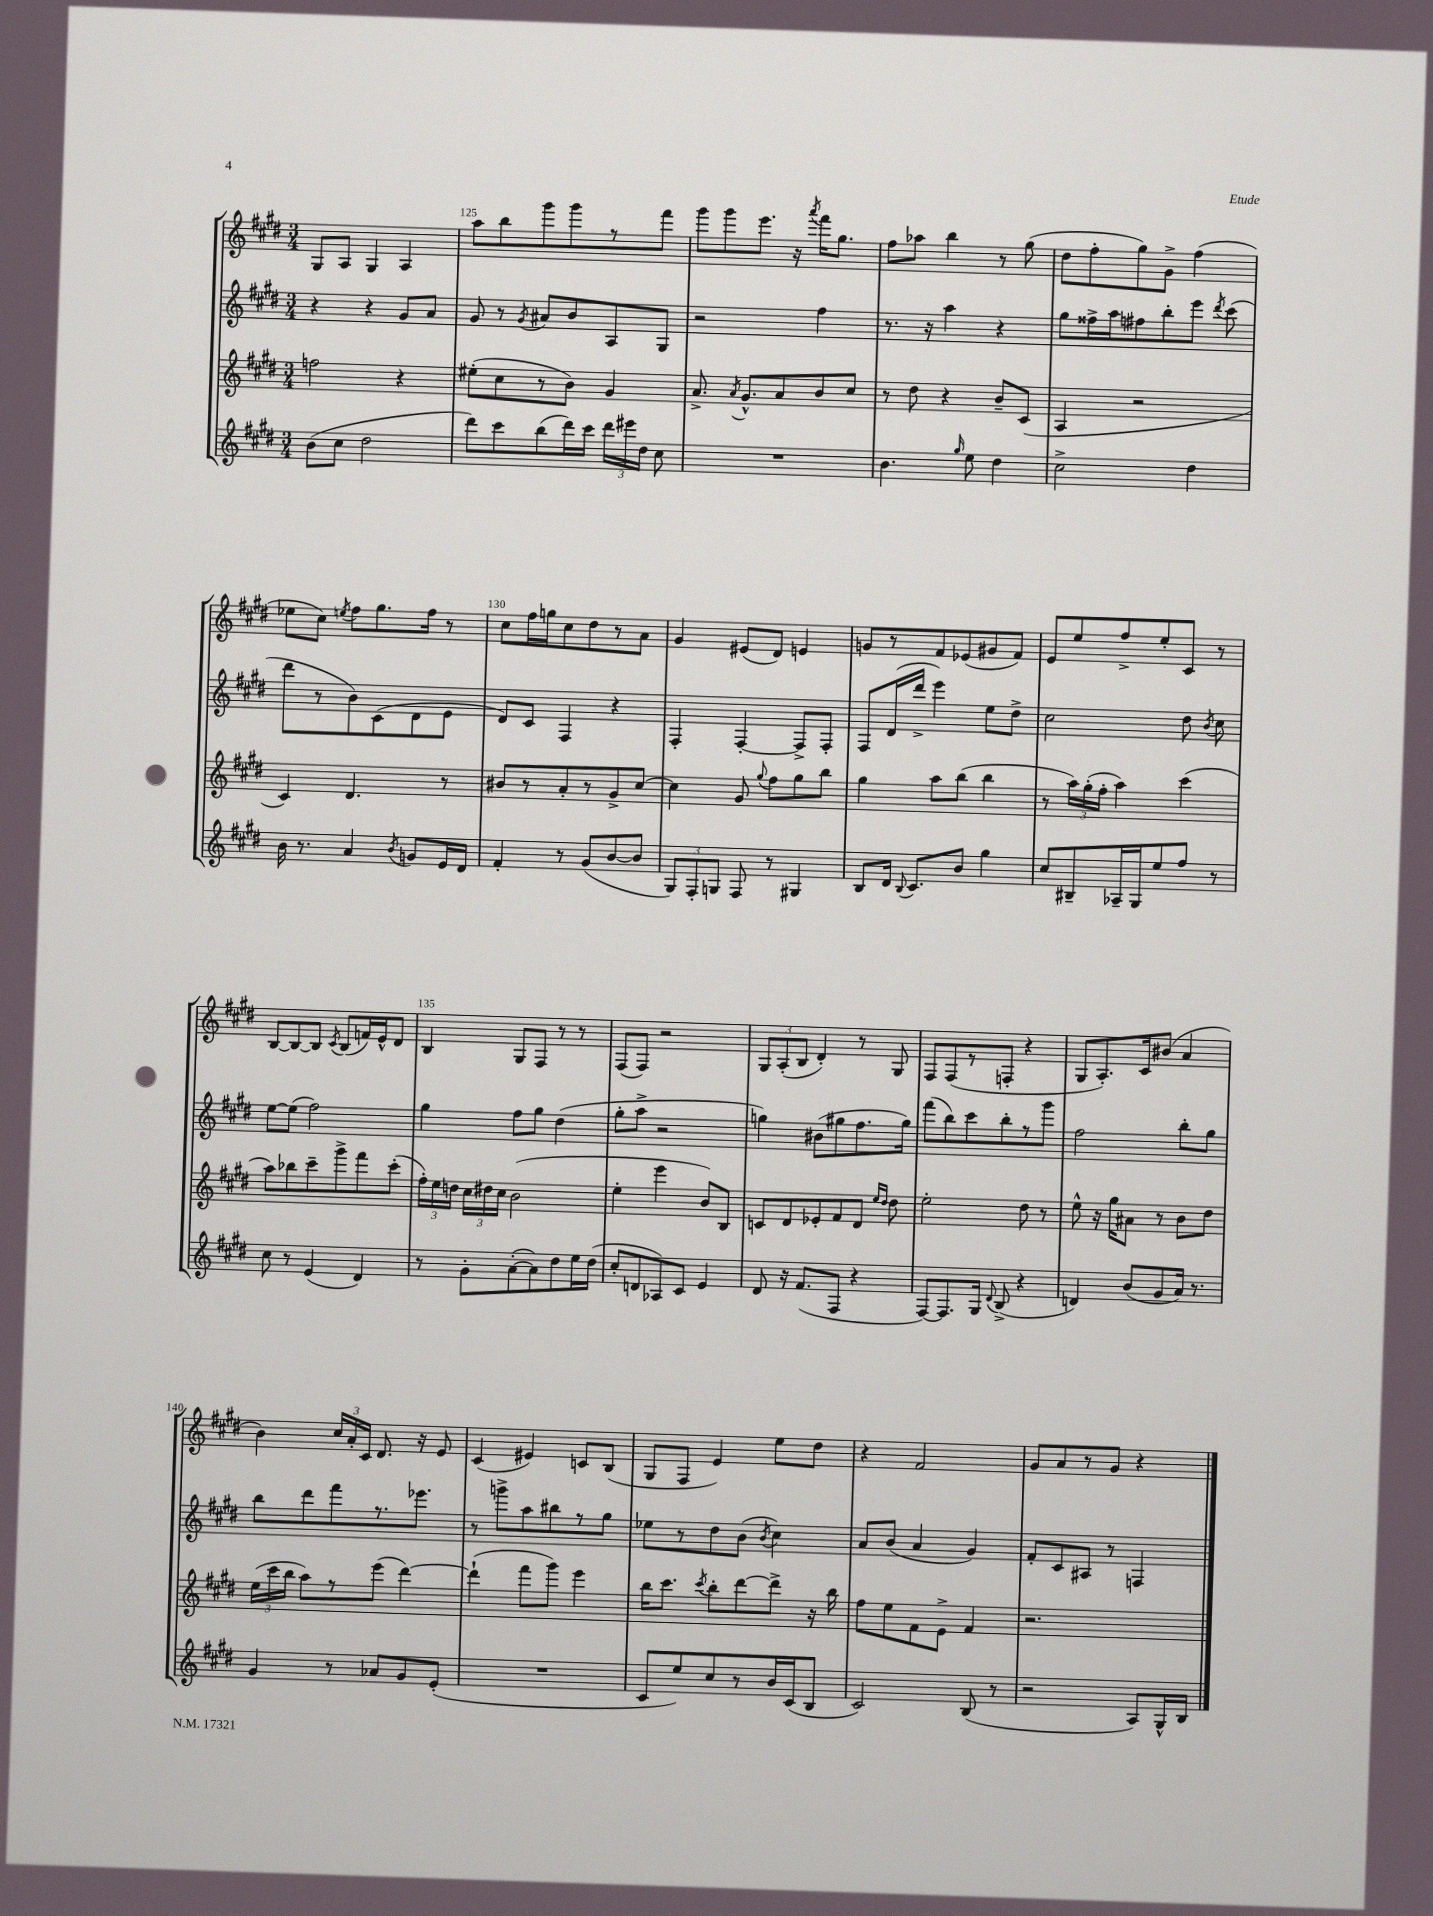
<<
\new StaffGroup <<
\new Staff = "s0" {
    \clef treble \key e \major \numericTimeSignature \time 3/4
    \autoBeamOff gis8[ a8] gis4 a4 |
    a''8[ b''8 gis'''8 gis'''8 r8 fis'''8] |
    gis'''8[ gis'''8 e'''8.] r16 \acciaccatura { a'''8 } fis'''16[ gis''8.] |
    fis''8[ aes''8] b''4 r8 gis''8( |
    dis''8[ fis''8-. gis''8) gis'8]-> fis''4( |
    ees''8[ cis''8]) \acciaccatura { e''8 } fis''8[ gis''8. fis''16] r8 |
    cis''8[ fis''16 g''16 cis''8 dis''8 r8 a'8] |
    gis'4 eis'8[( dis'8]) e'4 |
    g'8[ r8 fis'8 ees'8( gis'8 fis'8]) |
    e'8[ e''8 fis''8-> e''8-. cis'8] r8 |
    b8[~ b8~ b8] \acciaccatura { cis'8 } b8[( f'16) e'16-^ dis'8] |
    b4 gis8[ fis8] r8 r8 |
    fis8[( fis8]) r2 |
    \tuplet 3/2 { gis8[ a8-.( b8] } dis'4-.) r8 gis8 |
    fis8[ fis8( r8 f8]-. r4 |
    gis8[ a8.-.) cis'16 bis'8]( a'4 |
    b'4) \tuplet 3/2 { cis''16[ a'16-. cis'16] } dis'8. r16 e'8 |
    cis'4( eis'4) c'8[ b8]( |
    gis8[ fis8] e'4) e''8[ dis''8] |
    r4 fis'2 |
    gis'8[ a'8 r8 gis'8] r4 \bar "|." |
}
\new Staff = "s1" {
    \clef treble \key e \major \numericTimeSignature \time 3/4
    \autoBeamOff r4 r4 gis'8[ a'8] |
    gis'8 r8 \acciaccatura { gis'8 } ais'8[ b'8 a8 gis8] |
    r2 fis''4 |
    r8. r16 a''4 r4 |
    gis''8[ fisis''16-> a''16 fis''8 b''8-. e'''8] \acciaccatura { dis'''8 } cis'''8( |
    dis'''8[ r8 b'8) cis'8( dis'8 e'8] |
    dis'8[) cis'8] fis4 r4 |
    fis4-. fis4~-. fis8[-> fis8]-. |
    fis8[ dis'16( dis'''16]-> e'''4) e''8[ dis''8]-> |
    cis''2 dis''8 \acciaccatura { b'8 } cis''8 |
    e''8[~ e''8]( fis''2) |
    gis''4 fis''8[ gis''8] dis''4( |
    gis''8[-. a''8]-> r2 |
    g''4) bis'8[( gis''8 fis''8. gis''16]) |
    fis'''8[( b''8) cis'''8 b''8-. r8 gis'''8] |
    fis''2 b''8[-. gis''8] |
    b''8[ dis'''8 fis'''8 r8. ees'''8.] |
    r8 g'''8[-> a''8 bis''8 r8 gis''8] |
    ees''8[ r8 dis''8 b'8]( \acciaccatura { b'8 } cis''4) |
    a'8[ b'8]( a'4 gis'4) |
    fis'8[-. cis'8 ais8] r8 f4 \bar "|." |
}
\new Staff = "s2" {
    \clef treble \key e \major \numericTimeSignature \time 3/4
    \autoBeamOff f''2 r4 |
    eis''8[-.( cis''8 r8 b'8]) gis'4 |
    a'8.-> \acciaccatura { a'8 } gis'8.[-^ a'8 b'8 cis''8] |
    r8 dis''8 r4 b'8[-- cis'8]( |
    a4 r2 |
    cis'4) dis'4. r8 |
    bis'8[ r8 a'8-. r8 gis'8-> cis''8]~ |
    cis''4 gis'8 \appoggiatura { gis''8 } fis''8[ gis''8 b''8] |
    gis''4 a''8[ b''8]( b''4 |
    r8 \tuplet 3/2 { a''16[) gis''16-.( fis''16]-. } a''4) cis'''4( |
    a''8[) bes''8 cis'''8-- gis'''8-> fis'''8 cis'''8]-.( |
    \tuplet 3/2 { fis''16[-.) e''16 d''16] } \tuplet 3/2 { cis''16[ dis''16 cis''16] } b'2( |
    e''4-. e'''4 b'8[) b8] |
    c'8[ dis'8 ees'8-. fis'8 dis'8] \grace { e''16[ dis''16] } dis''8 |
    e''2-. dis''8 r8 |
    e''8-^ r16 gis''16[ ais'8] r8 b'8[ dis''8] |
    \tuplet 3/2 { e''16[( cis'''16 b''16] } a''8[) r8 e'''8]( dis'''4~) |
    dis'''4-!( fis'''8[ gis'''8]) e'''4 |
    b''16[ cis'''8.] \acciaccatura { cis'''8 } b''8[-. dis'''8~ dis'''8]-> r16 b''16 |
    fis''8[ e''8 fis'8 e'8]-> fis'4 |
    r2. \bar "|." |
}
\new Staff = "s3" {
    \clef treble \key e \major \numericTimeSignature \time 3/4
    \autoBeamOff b'8[( cis''8] dis''2 |
    dis'''8[) cis'''8 b''8( dis'''16) cis'''16] \tuplet 3/2 { dis'''16[ eis'''16 dis''16] } cis''8 |
    R2. |
    b'4. \grace { gis''16 } e''8 dis''4 |
    cis''2-> dis''4 |
    b'16 r8. a'4 \acciaccatura { b'8 } g'8[ e'16 dis'16] |
    fis'4-. r8 gis'8[( b'8~ b'8] |
    \tuplet 3/2 { gis8[) fis8-. g8] } fis8 r8 gis4 |
    b8[ dis'16] \appoggiatura { b8 } cis'8.[ b'8] gis''4 |
    cis''8[ bis8-- aes16-- gis16 e''8 fis''8] r8 |
    cis''8 r8 e'4( dis'4) |
    r8 gis'8[-. a'8~-.( a'8) dis''8 e''16 dis''16]( |
    cis''8[-. d'8 aes8) cis'8] e'4 |
    dis'8 r16 fis'8.[( fis8] r4 |
    fis8[~) fis8. gis16] \appoggiatura { dis'8 } b8->( r4 |
    d'4) b'8[( gis'8 a'16]) r8. |
    gis'4 r8 aes'8[ gis'8 e'8]-.( |
    R2. |
    cis'8[ e''8) cis''8 r8 b'16 cis'16( b8] |
    cis'2) b8( r8 |
    r2 a8[) gis16-^ b16] \bar "|." |
}
>>
>>
\layout { \context { \Score currentBarNumber = #124 \override BarNumber.break-visibility = ##(#f #t #t) barNumberVisibility = #(every-nth-bar-number-visible 5) } }
